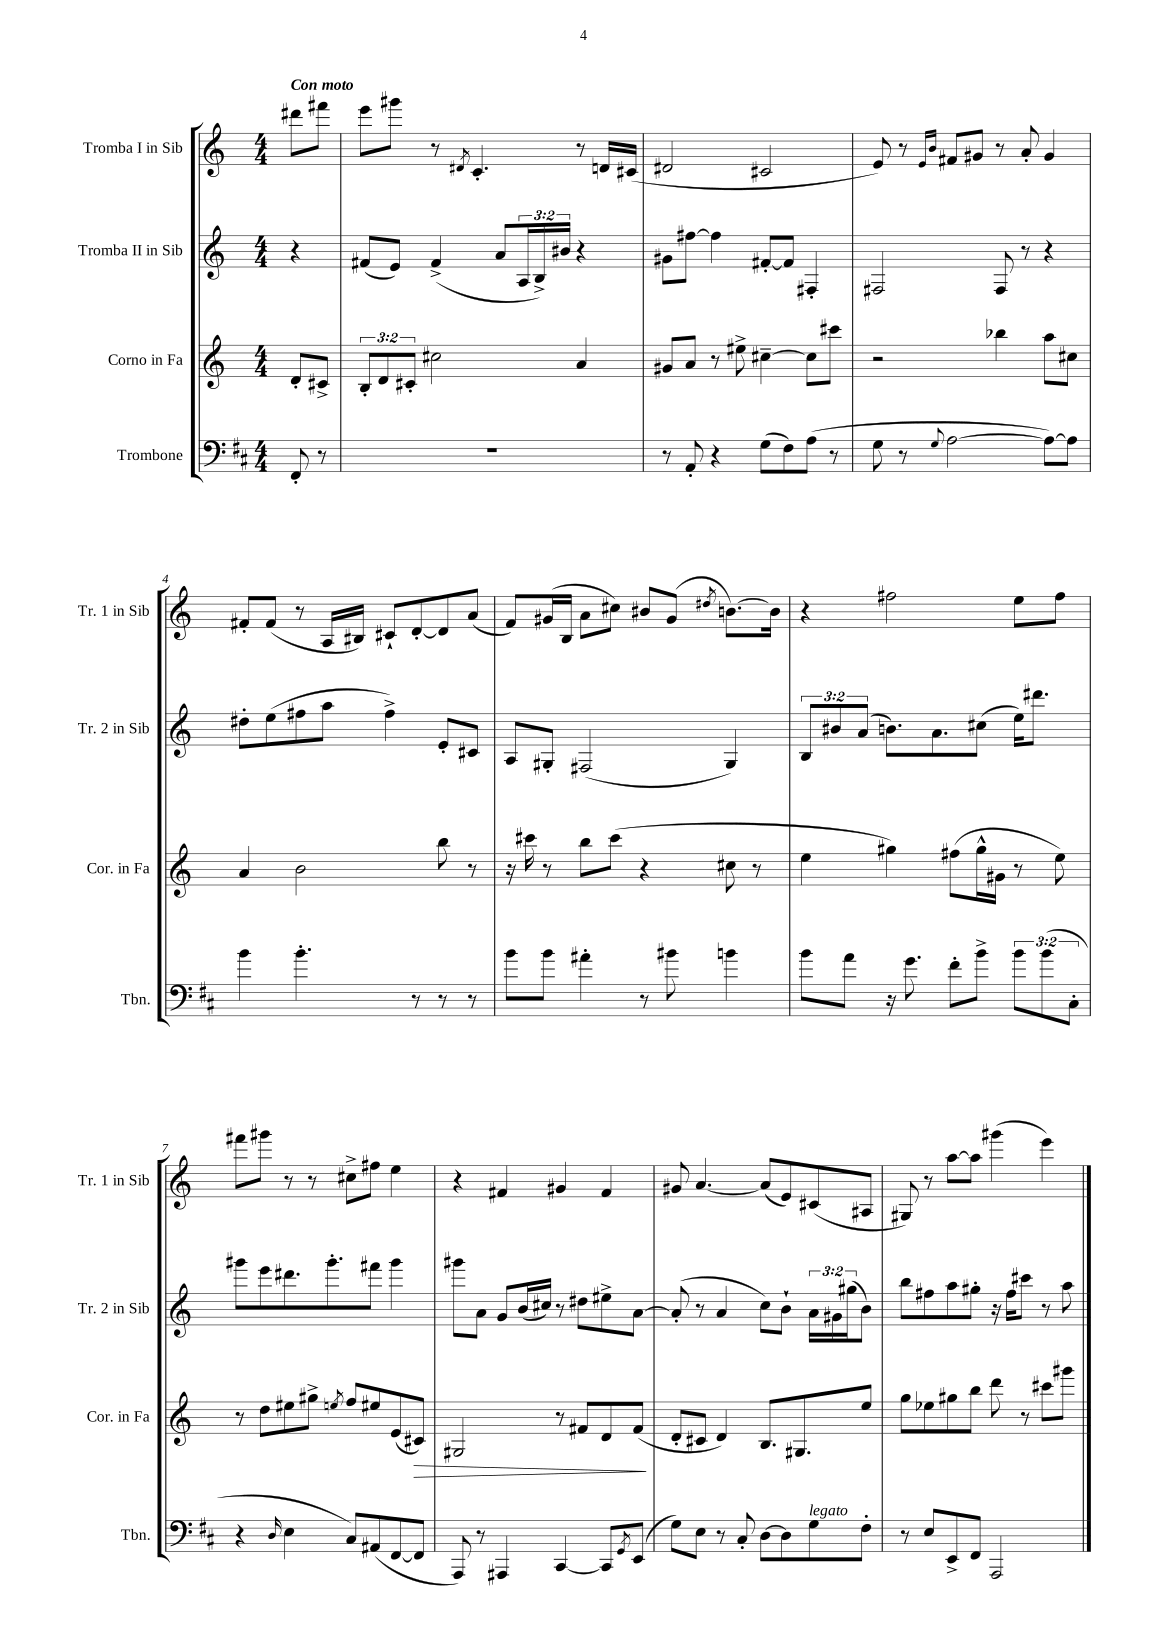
<<
\new StaffGroup <<
\new Staff = "s0" \with { instrumentName = "Tromba I in Sib" shortInstrumentName = "Tr. 1 in Sib" } {
    \clef treble \key c \major \numericTimeSignature \time 4/4 \partial 4 \tempo "Con moto"
    dis'''8 fis'''8 |
    e'''8 gis'''8 r8 \acciaccatura { dis'8 } c'4.-. r8 d'16 cis'16( |
    dis'2 cis'2 |
    e'8) r8 \grace { e'16 b'16 } fis'8 gis'8 r8 a'8-. gis'4 |
    fis'8-. fis'8( r8 a16 bis16) cis'8-! d'8~-. d'8 a'8( |
    f'8) gis'16( b16 a'8 cis''8) bis'8 gis'8( \acciaccatura { dis''8 } b'8.~) b'16 |
    r4 fis''2 e''8 fis''8 |
    fis'''8 gis'''8 r8 r8 cis''8-> fis''8 e''4 |
    r4 fis'4 gis'4 fis'4 |
    gis'8 a'4.~ a'8( e'8) cis'8( ais8 |
    gis8) r8 a''8~ a''8 gis'''4( e'''4) \bar "|." |
}
\new Staff = "s1" \with { instrumentName = "Tromba II in Sib" shortInstrumentName = "Tr. 2 in Sib" } {
    \clef treble \key c \major \numericTimeSignature \time 4/4 \override Staff.TupletNumber.text = #tuplet-number::calc-fraction-text \partial 4
    r4 |
    fis'8( e'8) fis'4->( a'8 \tuplet 3/2 { a16 b16->) bis'16 } r4 |
    gis'8 fis''8~ fis''4 fis'8~-. fis'8 fis4-. |
    fis2 fis8 r8 r4 |
    dis''8-. e''8( fis''8 a''8 fis''4->) e'8-. cis'8 |
    a8 gis8-. fis2( gis4) |
    \tuplet 3/2 { b8 bis'8 a'8( } b'8.) a'8. cis''8( e''16) dis'''8. |
    gis'''8 e'''8 dis'''8. gis'''8.-. fis'''8 gis'''4 |
    gis'''8 a'8 g'8 b'16( cis''16) r8 dis''8 eis''8-> a'8~ |
    a'8-.( r8 a'4 c''8) b'8-! \tuplet 3/2 { a'16 gis'16 gis''16( } b'8) |
    b''8 fis''8 a''8 gis''8-. r16 fis''16 cis'''8 r8 a''8 \bar "|." |
}
\new Staff = "s2" \with { instrumentName = "Corno in Fa" shortInstrumentName = "Cor. in Fa" } {
    \clef treble \key c \major \numericTimeSignature \time 4/4 \override Staff.TupletNumber.text = #tuplet-number::calc-fraction-text \partial 4
    d'8-. cis'8-> |
    \tuplet 3/2 { b8-. d'8 cis'8-. } cis''2 a'4 |
    gis'8 a'8 r8 eis''8-> cis''4~-- cis''8 cis'''8 |
    r2 bes''4 a''8 cis''8 |
    a'4 b'2 b''8 r8 |
    r16 cis'''16 r8 b''8 cis'''8( r4 cis''8 r8 |
    e''4 gis''4) fis''8( gis''16-^ gis'16 r8 e''8) |
    r8 d''8 eis''8 gis''8-> \acciaccatura { e''8 } f''8 eis''8 e'8( cis'8\>) |
    gis2 r8 fis'8 d'8 fis'8\!( |
    d'8-. cis'8 d'4) b8. gis8. e''8 |
    g''8 ees''8 gis''8 b''8 d'''8 r8 cis'''8 gis'''8 \bar "|." |
}
\new Staff = "s3" \with { instrumentName = "Trombone" shortInstrumentName = "Tbn." } {
    \clef bass \key d \major \numericTimeSignature \time 4/4 \override Staff.TupletNumber.text = #tuplet-number::calc-fraction-text \partial 4
    fis,8-. r8 |
    R1 |
    r8 a,8-. r4 g8( fis8) a8( r8 |
    g8 r8 \appoggiatura { g8 } a2~ a8~) a8 |
    b'4 b'4.-. r8 r8 r8 |
    b'8 b'8 ais'4-. r8 bis'8 b'4 |
    b'8 a'8 r16 g'8. fis'8-. b'8-> \tuplet 3/2 { b'8 b'8( cis8-. } |
    r4 \grace { d16 } e4 cis8) ais,8( fis,8~ fis,8 |
    a,,8) r8 ais,,4 cis,4~ cis,8 \acciaccatura { g,8 } e,8( |
    g8) e8 r8 cis8-. d8~ d8 g8^\markup { \italic "legato" } fis8-. |
    r8 e8 e,8-> fis,8 a,,2 \bar "|." |
}
>>
>>
